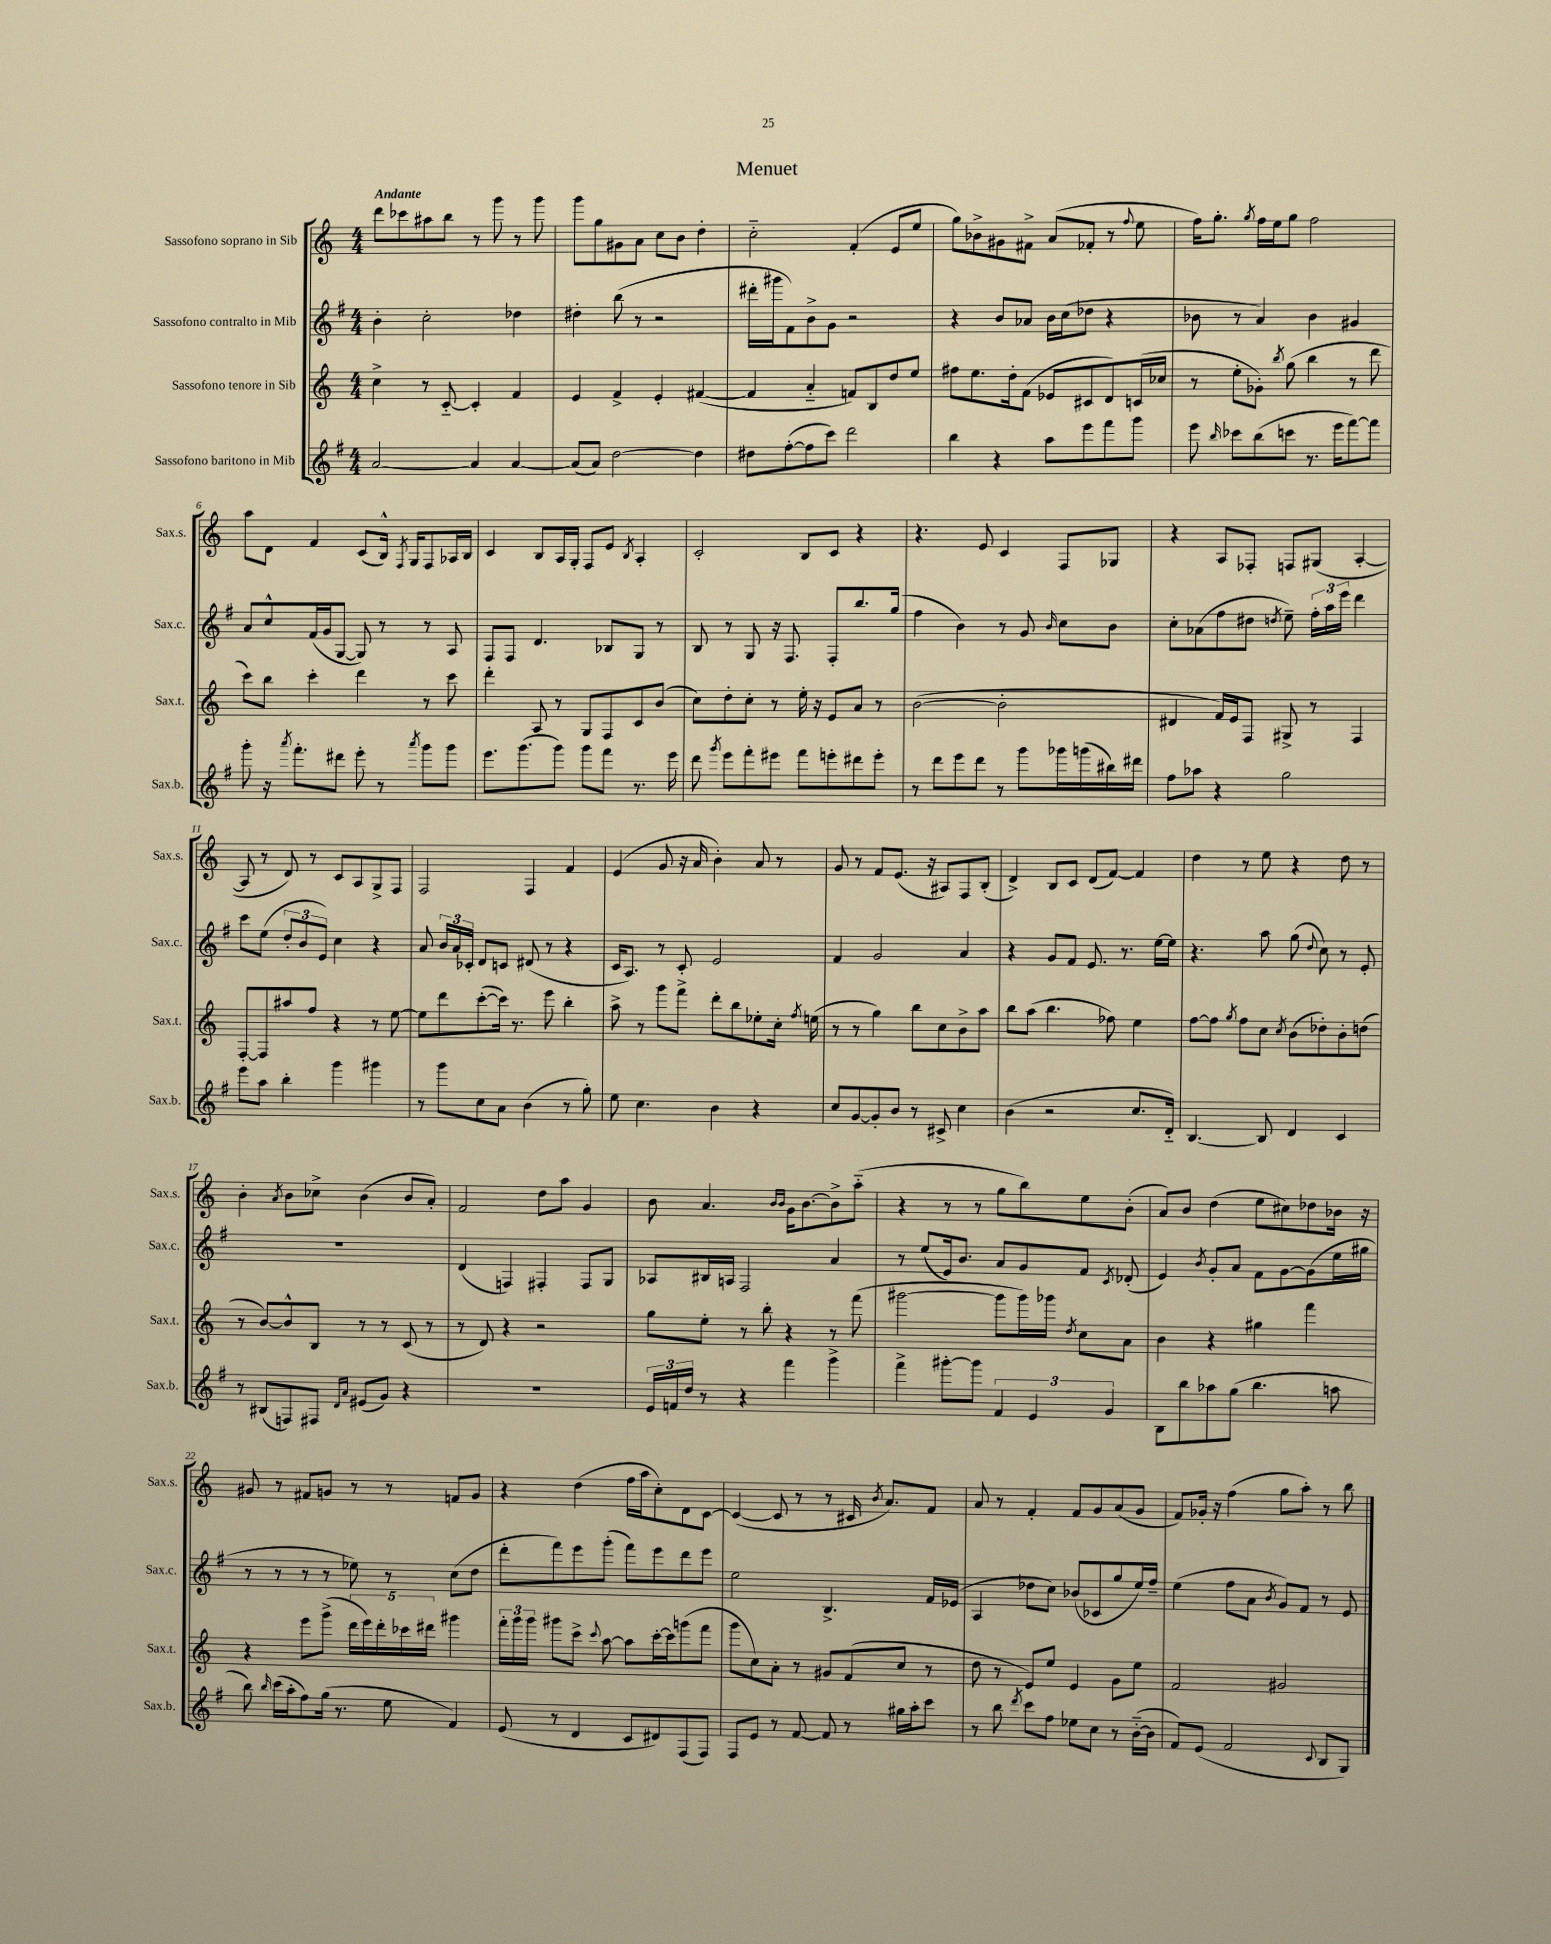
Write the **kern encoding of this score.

**kern	**kern	**kern	**kern
*part4	*part3	*part2	*part1
*staff4	*staff3	*staff2	*staff1
*I"Sassofono baritono in Mib	*I"Sassofono tenore in Sib	*I"Sassofono contralto in Mib	*I"Sassofono soprano in Sib
*I'Sax.b.	*I'Sax.t.	*I'Sax.c.	*I'Sax.s.
*clefG2	*clefG2	*clefG2	*clefG2
*k[f#]	*k[]	*k[f#]	*k[]
*M4/4	*M4/4	*M4/4	*M4/4
=1	=1	=1	=1
!	!	!	!LO:TX:a:B:t=Andante
[2a/	4cc^\	4b'\	8ddd\L
.	.	.	8ccc-X\
.	8r	2cc'\	8aa#X\
.	[8c/	.	8bb\J
4a/]	4c'/]	.	8r
.	.	.	8ggg\
[4a/	4f/	4dd-X\	8r
.	.	.	8ggg\
=2	=2	=2	=2
(8a/L]	4e/	4dd#X'\	8ggg\L
8a/J)	.	.	8gg\
[2dd\	4f^/	(8bb\	8g#X\
.	.	8r	8a\J
.	4e'/	2r	8cc\L
.	.	.	8b\J
4dd\]	([4f#X/	.	4dd'\
=3	=3	=3	=3
8dd#X\L	4f#/]	16ddd#X'\LL	2cc\
.	.	16ggg#X\J	.
([8ff#'\	.	8f#\)	.
8ff#\]	4a/	8b^\	.
8ccc\J)	.	8g\J	.
2ddd\	8fn/L)	2r	(4f'/
.	8B/	.	.
.	8dd/	.	8e/L
.	8ee/J	.	8ee/J
=4	=4	=4	=4
4bb\	8ff#X\L	4r	8gg\L)
.	8.ee\	.	8b-X^\
4r	.	8b/L	8g#X\
.	16dd'\k	.	.
.	(8f\J	8a-X/J	8f#X^\J
8aa\L	8e-X/L	16b\LL	(8a/L
.	.	(16cc\J	.
8eee\	8c#X/	8dd-X\J	8f-X'/J
8fff#\	8d/)	4r	8r
.	.	.	8qqff/
8ggg\J	(16cn/L	.	8ee\
.	16cc-X/JJ	.	.
=5	=5	=5	=5
8eee\	8r	8b-X\	16ff\KL)
.	.	.	8.gg'\J
16qqbb/	.	.	.
8ccc-X\L	8ee'\L	8r	.
.	.	.	8qgg/
(8bb\	8g-X'\J)	4a/)	16ff\LL
.	.	.	16ee\J
.	8qbb/	.	.
8cccn\J	(8gg\	.	8gg\J
8.r	4bb\	4b-\	2ff\
16eee\KL	.	.	.
[8fff#\)	8r	4g#X/	.
8fff#\J]	8ddd\	.	.
!!LO:LB:g=z
=6	=6	=6	=6
8ggg'\	8ccc\L)	8a/L	8aa\L
16r	8bb\J	8cc^^/	8d\J
8qaaa/	.	.	.
8.fff#'\L	.	.	.
.	4ccc'\	(16f#/L	4f/
.	.	16g/J	.
8ddd#X\J	.	[8G/J	.
8eee'\	4ddd\	8G/])	(8c/L
8r	.	8r	16B^^/Jk)
.	.	.	8qF/
.	.	.	16G/KL
8qaaa/	.	.	.
8ggg\L	8r	8r	8F/
8ggg\J	8ccc\	8A/	16A-X/L
.	.	.	16B/JJ
=7	=7	=7	=7
8.eee\L	4ddd'\	8F#/L	4c/
.	.	8F#/J	.
(8.ggg\	.	.	.
.	8A/	4.d/	8B/L
8ggg\J)	8r	.	16A/L
.	.	.	16G'/JJ
8ggg\L	8G/L	.	8F/L
8fff#\J	8F/	8B-X/L	8e/J
.	.	.	8qB/
8.r	8c/	8G/J	4A'/
.	(8b/J	8r	.
16eee\	.	.	.
=8	=8	=8	=8
8ddd\	8cc\L)	8B/	2c'/
8qggg/	.	.	.
8eee\L	8dd'\	8r	.
8fff#'\	8cc'\J	8G/	.
8eee#X\J	8r	16r	.
.	.	8.F#/	.
8fff#\L	16ee'\	.	8B/L
.	16r	.	.
8eeen'\	8e/L	8F#'/L	8c/J
8ddd#X\	8a/J	8.bb/	4r
8eee'\J	8r	.	.
.	.	(16gg/Jk	.
=9	=9	=9	=9
8r	([2b\	4ff#\	4.r
8ddd\L	.	.	.
8eee\	.	4b\)	.
8ddd\J	.	.	8e/
8r	2b'\]	8r	4c/
8ggg\L	.	8g/	.
.	.	16qqb/	.
16ggg-X\L	.	8cc\L	8F/L
(16gggn\	.	.	.
16bb#X\)	.	8b\J	8G-X/J
16ddd#X\JJ	.	.	.
=10	=10	=10	=10
8ff#\L	4d#X/	8cc'\L	4r
8aa-X\J	.	(8a-X\	.
4r	16f/LL)	8ff#\	8A/L
.	16e/J	.	.
.	8F/J	8dd#X\J	8F-X'/J
.	.	8qddn/	.
2gg\	8G#X^/	8ee~\)	8Fn/L
.	8r	24ff#'\LL	(8G#X/J
.	.	24aa\	.
.	.	24eee\JJ	.
.	4F/	4ddd\	[4A'/
!!LO:LB:g=z
=11	=11	=11	=11
8eee\L	[8F'/L	8ccc\L	8A/]
8aa\J	8F/]	(8ee\J	8r
4bb'\	8aa#X/	12dd'/L	8d/)
.	.	12b/	.
.	8ff/J	.	8r
.	.	12e/J)	.
4ggg\	4r	4cc\	8c/L
.	.	.	8A/
4ggg#X\	8r	4r	8G^/
.	[8ee\	.	8F/J
=12	=12	=12	=12
8r	8ee\L]	8a/	2F/
8ggg\L	8ddd\	24b/LL	.
.	.	24a/	.
.	.	24c-X'/JJ	.
8cc\	([8ccc'\	8d/L	.
8a\J	16ccc\Jk])	8cn/J	.
.	8.r	.	.
(4b\	.	(8d#X/	4F/
.	8eee\	8r	.
8r	4bb'\	4r	4f/
8gg'\)	.	.	.
=13	=13	=13	=13
8ee\	8aa^\	16c/KL	(4e/
.	.	8.A/J)	.
4.cc\	8r	.	.
.	8ggg\L	8r	8g/
.	8fff^\J	8c'/	16r
.	.	.	16a/
4b\	8ddd'\L	2e/	4b'\)
.	8bb\	.	.
4r	8ee-X'\	.	8a/
.	16cc'\Jk	.	8r
.	8qff/	.	.
.	(16een\	.	.
=14	=14	=14	=14
8cc/L	8r	4f#/	8g/
[8g/	8r	.	8r
8g'/]	4gg\)	2g/	8f/L
8b/J	.	.	(8.e/J
8r	8bb\L	.	.
.	.	.	16r
8c#X^/	8cc\	.	8A#X/L)
4cc\	8b^\	4a/	8F/
.	8aa\J	.	(8B'/J
=15	=15	=15	=15
(4b\	8bb\L	4r	4d^/)
.	(8aa\J	.	.
2r	4.bb\	8g/L	8B/L
.	.	8f#/J	8c/J
.	.	8.e/	(8d/L
.	8ff-X\)	.	[8f/J)
.	.	8.r	.
8.cc/L	4ee\	.	4f/]
.	.	[16ee\LL	.
16d/Jk)	.	16ee\JJ]	.
=16	=16	=16	=16
[4.B/	[8ff\L	4.r	4dd\
.	8ff\J]	.	.
.	8qgg/	.	.
.	8ff\L	.	8r
8B/]	8cc\J	8aa\	8ee\
.	8qcc/	.	.
4d/	(8b\L	(8gg\	4r
.	.	8qqdd/	.
.	8dd-X'\)	8cc\)	.
4c/	8b'\	8r	8dd\
.	(8ddn\J	8e'/	8r
!!LO:LB:g=z
=17	=17	=17	=17
8r	8r	1r	4b'\
(8B#X/L	[8b/L)	.	.
.	.	.	8qa/
8Fn/)	8b^^/]	.	8b\L
8F#X/J	8B/J	.	8cc-X^\J
16qqd/LL	.	.	.
16qqa/JJ	.	.	.
(8e#X/L	8r	.	(4b\
8g/J)	8r	.	.
4r	(8c/	.	8b/L
.	8r	.	8a'/J)
=18	=18	=18	=18
1r	8r	(4d/	2f/
.	8d/)	.	.
.	4r	4Fn/)	.
.	2r	4F#X'/	8dd\L
.	.	.	8aa\J
.	.	8F#/L	4g/
.	.	8G/J	.
=19	=19	=19	=19
24e/LL	8gg\L	8A-X/L	8b\
24fn/	.	.	.
24dd/JJ	.	.	.
8r	8ee'\J	16B#X/L	4.a/
.	.	16An/JJ	.
4r	8r	2F#/	.
.	8bb'\	.	.
.	.	.	16qqb/LL
.	.	.	16qqb/JJ
4fff#\	4r	.	16g\KL
.	.	.	[8.b\
4ggg^\	8r	4a/	8b^\]
.	(8fff\	.	(8aa\J
=20	=20	=20	=20
4fff#^\	[2ggg#X\	8r	4r
.	.	(8ee/L	.
[8ggg#X'\L	.	16e/k)	8r
.	.	8.b/J	.
8ggg#\J]	.	.	8r
6f#/	8ggg#\L]	8a/L	8gg\L
.	16ggg#\L)	8g/	8bb\)
6e/	.	.	.
.	16ggg-X\JJ	.	.
.	8qdd/	.	.
.	8cc\L	8f#/J	8ee\
6g/	.	.	.
.	.	8qc/	.
.	8a\J	(8d-X'/	(8b'\J
=21	=21	=21	=21
8B\L	4b\	4e/)	8a/L)
8bb\	.	.	8b/J
.	.	8qb/	.
8aa-X\	4r	8g'/L	(4dd\
(8gg\J	.	8a/J	.
4.bb\	4gg#X\	8f#\L	8ee\L
.	.	[8g\	8cc#X\)
.	4fff\	(8g\]	8dd-X\
8aan\	.	16ee\L	16b-X\Jk
.	.	16gg#X\JJ	16r
!!LO:LB:g=z
=22	=22	=22	=22
8bb\)	4r	8r	8g#X/
16qqbb/	.	.	.
(16ccc\LL	.	8r	8r
16aa'\J	.	.	.
8ff#\)	8eee\L	8r	8f#X/L
(16gg\Jk	(8ggg^\J	8r	8gn/J
8.r	.	.	.
.	20ddd\LL	8ee-X\)	8r
.	20eee\)	.	.
.	20ddd'\	.	.
8ee\	.	8r	8r
.	20ccc-X\	.	.
.	20ddd#X\JJ	.	.
4f#/)	4ggg#X\	(8cc\L	8fn/L
.	.	8dd\J	8g/J
=23	=23	=23	=23
(8e/	24fff'\LL	8ddd'\L	4r
.	24ggg\	.	.
.	24ggg\JJ	.	.
8r	8ggg#X\L	8fff#\)	.
4d/	8ccc^\J	8eee\	(4dd\
.	8qqccc/	.	.
.	[8aa\	(8ggg'\J	.
8c/L	8aa\L]	8fff#\L)	16ff\LL
.	.	.	16aa\J
8d#X/)	[16ccc'\L	8eee\	8cc'\)
.	16ccc\J]	.	.
(8F#/	(8gggn\	8ddd\	8d\
8F#/J)	8fff\J	8eee\J	[8c\J
=24	=24	=24	=24
8F#/L	8ggg\L	2ee\	(4c/_
8e/J	8cc\)	.	.
8r	8a'\J	.	8c/]
[8f#/	8r	.	8r
8f#/]	8g#X/L	4.B^/	8r
8r	(8f/	.	16c#X/
.	.	.	8qb/
.	.	.	8.a/L)
16gg#X\LL	8cc/J	.	.
16aa'\J	.	.	.
8ccc\J	8r	16f#/LL	8f/J
.	.	(16e-X/JJ	.
=25	=25	=25	=25
8r	8dd\	4A/	8a/
8bb\	8r	.	8r
8qddd/	.	.	.
8ccc\L	8e/L)	8dd-X\L	4f'/
8ff#\J	8ee/J	8cc\J)	.
8ee-X\L	4e/	(8b-X/L	8f/L
8cc\J	.	8c-X/	8g/
8r	8g\L	8gg/	(8a/
([16b\LL	8ee\J	16ee/L)	8g/J
16b\JJ]	.	16ff#~/JJ	.
=26	=26	=26	=26
8f#/L)	2f/	(4ee\	8f/L)
(8e/J	.	.	16g-X'/Jk
.	.	.	16r
2f#/	.	8ff#\L	(4ff\
.	.	8a\J	.
.	.	8qb/	.
.	2g#X/	8g/L)	8gg\L
.	.	8f#/J	8aa'\J)
8qqc/	.	.	.
8B/L	.	8r	8r
8G/J)	.	8e/	8bb\
==	==	==	==
*-	*-	*-	*-
